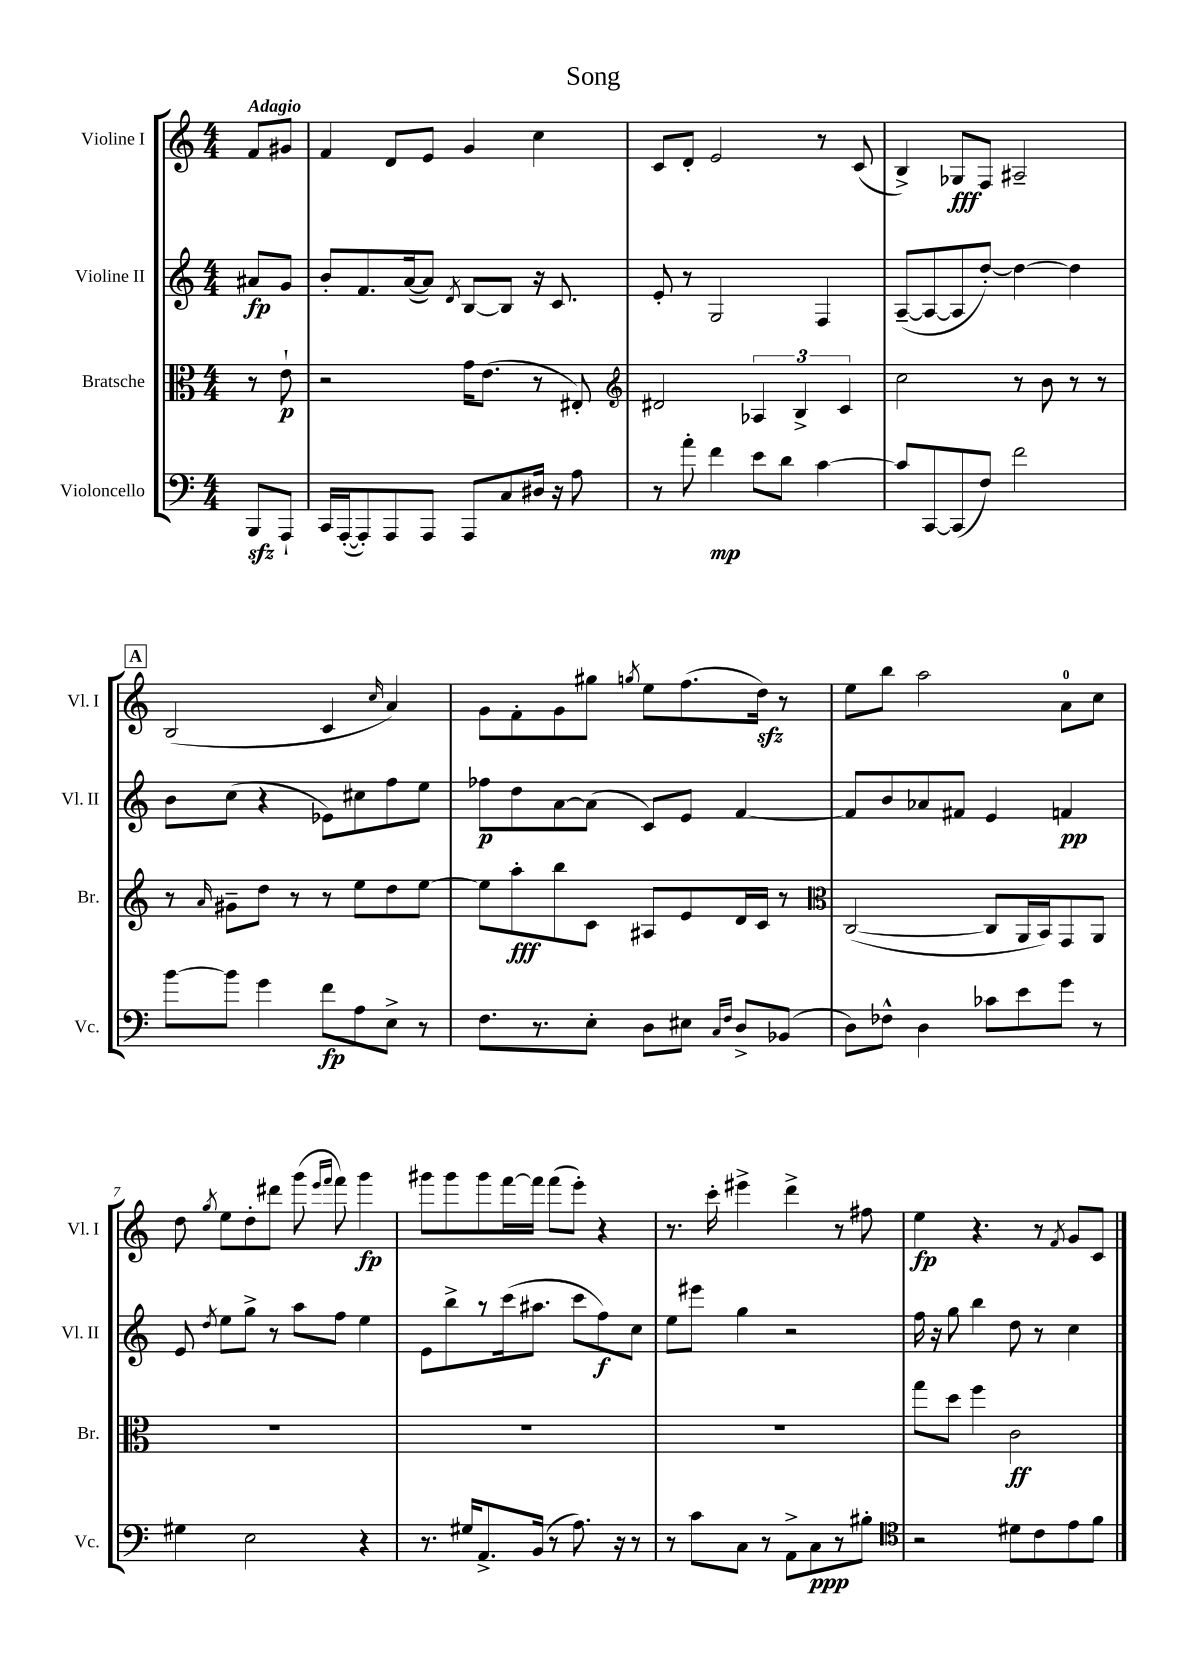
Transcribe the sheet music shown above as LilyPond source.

\header { title = "Song" }
<<
\new StaffGroup <<
\new Staff = "s0" \with { instrumentName = "Violine I" shortInstrumentName = "Vl. I" } {
    \clef treble \key c \major \numericTimeSignature \time 4/4 \partial 4 \tempo "Adagio"
    \autoBeamOff f'8[ gis'8] |
    f'4 d'8[ e'8] g'4 c''4 |
    c'8[ d'8]-. e'2 r8 c'8( |
    b4->) ges8[\fff f8] ais2-- |
    \mark \markup { \box "A" } b2( c'4 \grace { c''16 } a'4) |
    g'8[ f'8-. g'8 gis''8] \acciaccatura { g''8 } e''8[ f''8.( d''16]\sfz) r8 |
    e''8[ b''8] a''2 a'8[-0 c''8] |
    d''8 \acciaccatura { g''8 } e''8[ d''8-. dis'''8] g'''8( \grace { e'''16[ f'''16] } f'''8) g'''4\fp |
    gis'''8[ gis'''8 gis'''8 f'''16~ f'''16] f'''8[( e'''8]-.) r4 |
    r8. c'''16-. eis'''4-> d'''4-> r8 fis''8 |
    e''4\fp r4. r8 \acciaccatura { f'8 } g'8[ c'8] \bar "|." |
}
\new Staff = "s1" \with { instrumentName = "Violine II" shortInstrumentName = "Vl. II" } {
    \clef treble \key c \major \numericTimeSignature \time 4/4 \partial 4
    \autoBeamOff ais'8[\fp g'8] |
    b'8[-. f'8. a'16~( a'8]) \acciaccatura { d'8 } b8[~ b8] r16 c'8. |
    e'8-. r8 g2 f4 |
    a8[~--( a8~ a8 d''8]~-.) d''4~ d''4 |
    \mark \markup { \box "A" } b'8[ c''8]( r4 ees'8[) cis''8 f''8 e''8] |
    fes''8[\p d''8 a'8~ a'8]( c'8[) e'8] f'4~ |
    f'8[ b'8 aes'8 fis'8] e'4 f'4\pp |
    e'8 \acciaccatura { d''8 } e''8[ g''8]-> r8 a''8[ f''8] e''4 |
    e'8[ b''8-> r8 c'''16( ais''8.] c'''8[ f''8\f) c''8] |
    e''8[ eis'''8] g''4 r2 |
    f''16 r16 g''8 b''4 d''8 r8 c''4 \bar "|." |
}
\new Staff = "s2" \with { instrumentName = "Bratsche" shortInstrumentName = "Br." } {
    \clef alto \key c \major \numericTimeSignature \time 4/4 \partial 4
    \autoBeamOff r8 e'8-!\p |
    r2 g'16[ e'8.]( r8 eis8-.) |
    \clef treble dis'2 \tuplet 3/2 { aes4 b4-> c'4 } |
    c''2 r8 b'8 r8 r8 |
    \mark \markup { \box "A" } r8 \grace { a'16 } gis'8[-- d''8] r8 r8 e''8[ d''8 e''8]~ |
    e''8[ a''8-.\fff b''8 c'8] ais8[ e'8 d'16 c'16] r8 |
    \clef alto c2~( c8[ a,16 b,16) g,8 a,8] |
    R1 |
    R1 |
    R1 |
    g''8[ d''8] f''4 c'2\ff \bar "|." |
}
\new Staff = "s3" \with { instrumentName = "Violoncello" shortInstrumentName = "Vc." } {
    \clef bass \key c \major \numericTimeSignature \time 4/4 \partial 4
    \autoBeamOff b,,8[\sfz a,,8]-! |
    c,16[ a,,16~-.( a,,8-.) a,,8 a,,8] a,,8[ c8 dis16] r16 a8 |
    r8 a'8-. f'4\mp e'8[ d'8] c'4~ |
    c'8[ c,8~ c,8( f8]) f'2 |
    \mark \markup { \box "A" } b'8[~ b'8] g'4 f'8[\fp a8 e8]-> r8 |
    f8.[ r8. e8]-. d8[ eis8] \grace { c16[ f16] } d8[-> bes,8]( |
    d8[) fes8]-^ d4 ces'8[ e'8 g'8] r8 |
    gis4 e2 r4 |
    r8. gis16[ a,8.-> b,16]( r8 a8.) r16 r8 |
    r8 c'8[ c8] r8 a,8[-> c8\ppp r8 bis8]-. |
    \clef tenor r2 dis'8[ c'8 e'8 f'8] \bar "|." |
}
>>
>>
